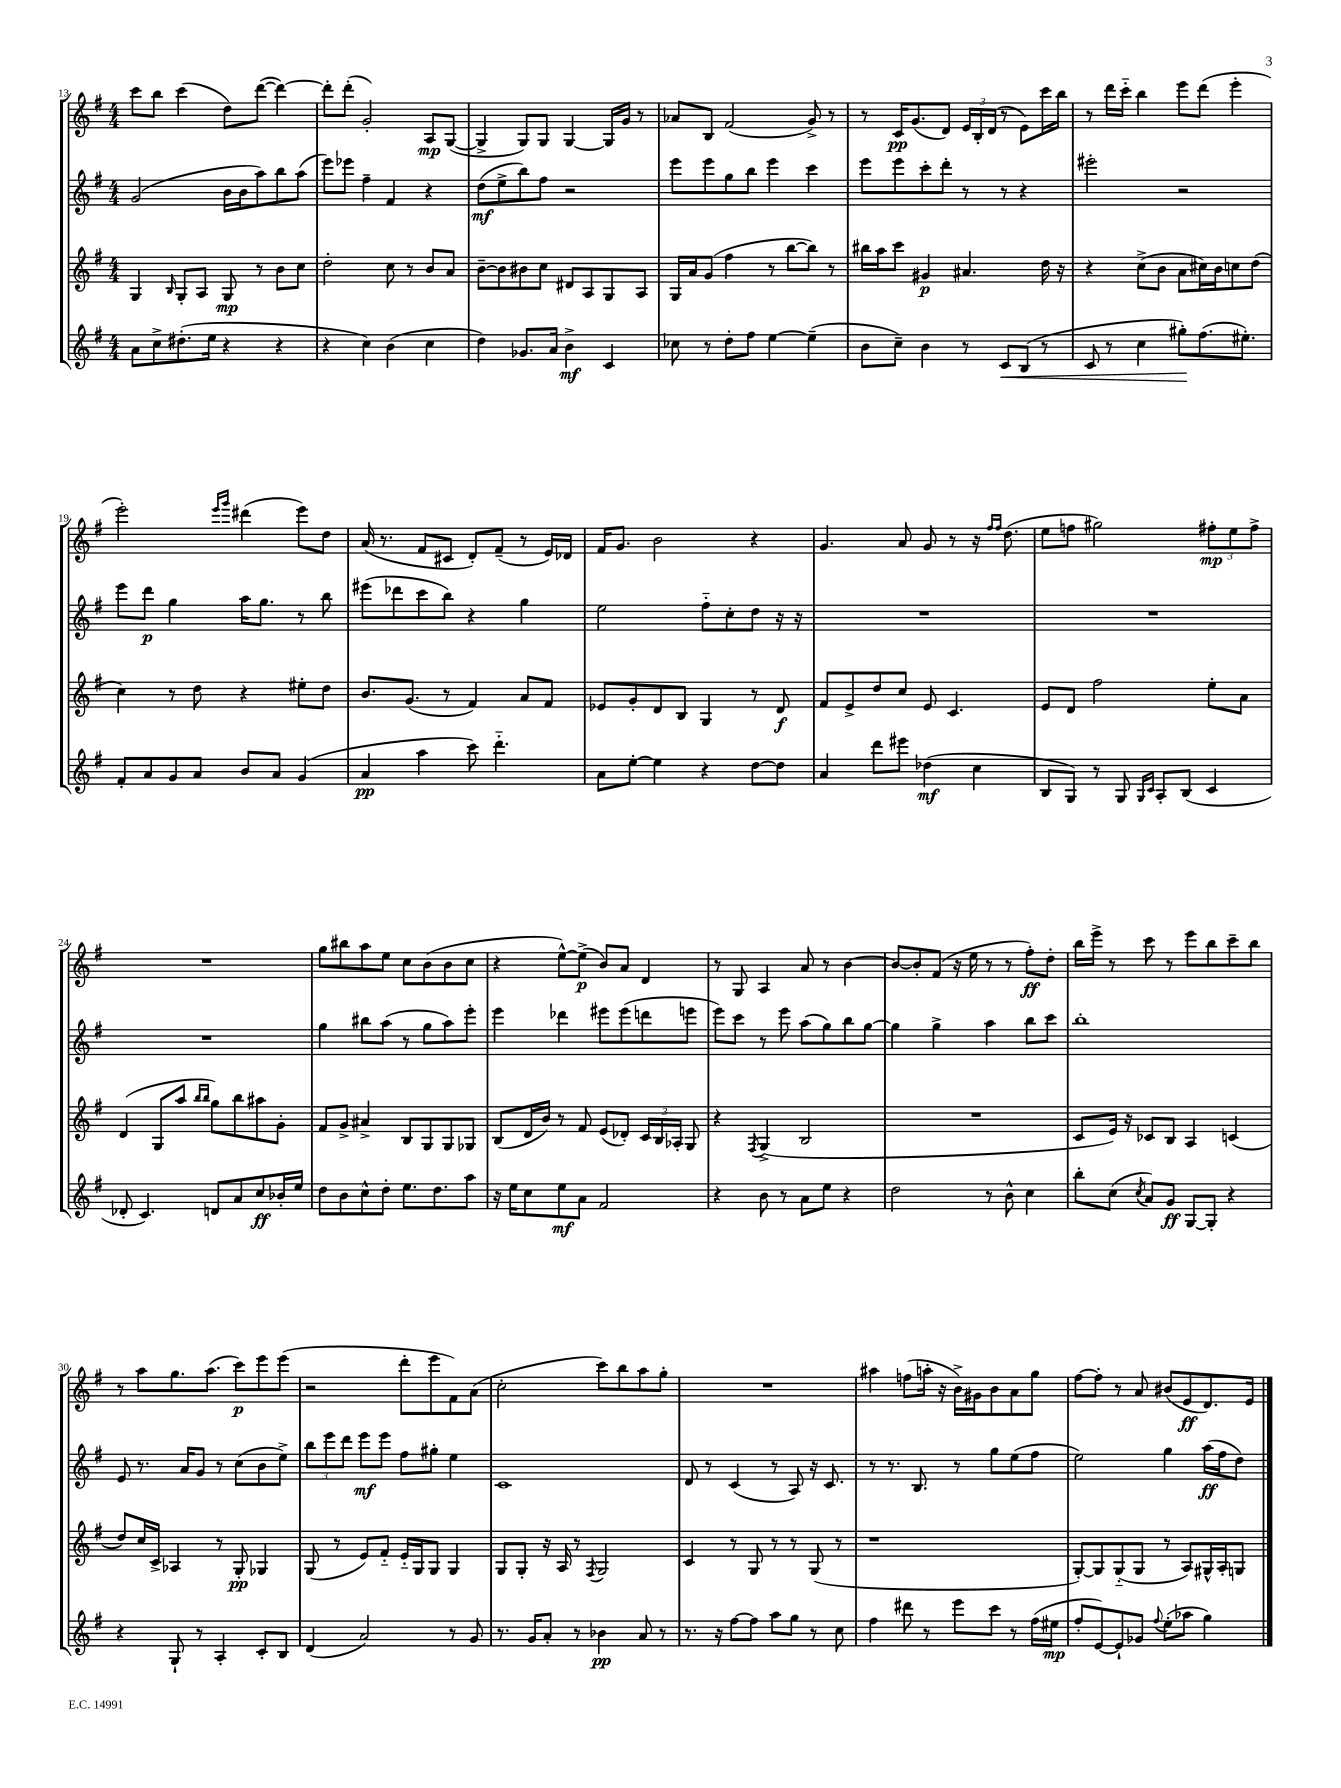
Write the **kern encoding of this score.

**kern	**kern	**kern	**kern
*staff4	*staff3	*staff2	*staff1
*clefG2	*clefG2	*clefG2	*clefG2
*k[f#]	*k[f#]	*k[f#]	*k[f#]
*M4/4	*M4/4	*M4/4	*M4/4
8a\L	4G/	(2g/	8ccc\L
8cc^\	.	.	8bb\J
.	16qqB/	.	.
(8.dd#'\	8G'/L	.	(4ccc\
.	8A/J	.	.
16ee\Jk	.	.	.
4r	8G/	16b\LL	8dd\L)
.	.	16b\J	.
.	8r	8aa\)	([8ddd\J
4r	8b\L	8bb\	4ddd\_)
.	8cc\J	(8aa\J	.
=	=	=	=
4r	2dd'\	8eee\L)	8ddd'\]L
.	.	8eee-\J	(8ddd'\J
4cc\)	.	4ff#~\	2g'/)
(4b\	8cc\	4f#/	.
.	8r	.	.
4cc\	8b/L	4r	8A/L
.	8a/J	.	([8G/J
=	=	=	=
4dd\)	[8b~\L	(8dd\L	4G^/]
.	8b\]	8ee^\	.
8.g-/L	8b#\	8bb\)	8G/L)
.	8cc\J	8ff#\J	8G/J
16a/Jk	.	.	.
4b^\	8d#/L	2r	[4G/
.	8A/	.	.
4c/	8G/	.	16G/]LL
.	.	.	16g/JJ
.	8A/J	.	8r
=	=	=	=
8cc-\	16G/LL	8eee\L	8a-/L
.	16a/J	.	.
8r	(8g/J	8eee\	8B/J
8dd'\L	4ff#\	8gg\	(2f#/
8ff#\J	.	8bb\J	.
[4ee\	8r	4eee\	.
.	[8bb\L	.	.
(4ee~\]	8bb\]J)	4ccc\	8g^/)
.	8r	.	8r
=	=	=	=
8b\L	16bb#\LL	8eee\L	8r
.	16aa\J	.	.
8cc~\J)	8ccc\J	8eee\	16c/LK
.	.	.	(8.g/
4b\	4g#/	8ccc'\	.
.	.	8ddd'\J	8d/J)
8r	4.a#/	8r	24e/LL
.	.	.	24B'/
.	.	.	(24d/JJ
8c/L	.	8r	8r
(8B/J	.	4r	8e\L)
8r	16dd\	.	16ccc\L
.	16r	.	16bb\JJ
=	=	=	=
8c/	4r	2eee#'\	8r
8r	.	.	16ddd\LL
.	.	.	16ccc'~\JJ
4cc\	(8cc^\L	.	4bb\
.	8b\J	.	.
8gg#'\L)	8a\L	2r	8eee\L
(8.ff#\	16cc#\L)	.	(8ddd\J
.	16b\J	.	.
.	8cc\	.	4eee'\
8.ee#'\J)	.	.	.
.	(8dd\J	.	.
=	=	=	=
8f#'/L	4cc\)	8eee\L	2eee'\)
8a/	.	8ddd\J	.
8g/	8r	4gg\	.
8a/J	8dd\	.	.
.	.	.	16qqeee/LL
.	.	.	16qqggg/JJ
8b/L	4r	16aa\LK	(4ddd#\
.	.	8.gg\J	.
8a/J	.	.	.
(4g/	8ee#'\L	8r	8eee\L)
.	8dd\J	8bb\	8dd\J
=	=	=	=
4a/	8.b/L	(8eee#\L	(16a/
.	.	.	8.r
.	.	8ddd-\	.
.	(8.g/J	.	.
4aa\	.	8ccc\	8f#/L
.	8r	8bb\J)	8c#/J
8ccc\)	4f#/)	4r	8d'/L)
4.ddd'~\	.	.	(8f#~/J
.	8a/L	4gg\	8r
.	8f#/J	.	16e/LL)
.	.	.	16d-/JJ
=	=	=	=
8a\L	8e-/L	2ee\	16f#/LK
.	.	.	8.g/J
[8ee'\J	8g'/	.	.
4ee\]	8d/	.	2b\
.	8B/J	.	.
4r	4G/	8ff#'~\L	.
.	.	8cc'\	.
[8dd\L	8r	8dd\J	4r
8dd\]J	8d/	16r	.
.	.	16r	.
=	=	=	=
4a/	8f#/L	1r	4.g/
.	8e^/	.	.
8ddd\L	8dd/	.	.
8eee#\J	8cc/J	.	8a/
(4dd-\	8e/	.	8g/
.	4.c/	.	8r
4cc\	.	.	16r
.	.	.	16qqff#/LL
.	.	.	16qqff#/JJ
.	.	.	(8.dd\
=	=	=	=
8B/L	8e/L	1r	8ee\L
8G/J)	8d/J	.	8ff\J
8r	2ff#\	.	2gg#\)
8G/	.	.	.
16qqG/LL	.	.	.
16qqc/JJ	.	.	.
8A'/L	.	.	.
(8B/J	.	.	.
4c/	8ee'\L	.	12ff#'\L
.	.	.	12ee\
.	8a\J	.	.
.	.	.	12ff#^\J
=	=	=	=
8d-'/	(4d/	1r	1r
4.c/)	.	.	.
.	8G/L	.	.
.	8aa/J	.	.
.	16qqbb/LL	.	.
.	16qqbb/JJ	.	.
8d/L	8gg\L)	.	.
8a/	8bb\	.	.
8cc/	8aa#\	.	.
16b-'/L	8g'\J	.	.
16ee/JJ	.	.	.
=	=	=	=
8dd\L	8f#/L	4gg\	8gg\L
8b\	8g^/J	.	8bb#\
8cc^^\	4a#^/	8bb#\L	8aa\
8dd'\J	.	(8aa\J	8ee\J
8.ee\L	8B/L	8r	8cc\L
.	8G/	8gg\L	(8b\
8.dd\	.	.	.
.	8G/	8aa\)	8b\
8aa\J	8G-/J	8eee'\J	8cc\J
=	=	=	=
16r	(8B/L	4eee\	4r
16ee\LK	.	.	.
8cc\	16d/L	.	.
.	16b/JJ)	.	.
8ee\	8r	4ddd-\	[8ee^^\L)
8a\J	8f#/	.	(8ee^\]J
2f#/	(8e/L	8eee#\L	8b/L)
.	8d-'/J)	(8eee#\	8a/J
.	24c/LL	8ddd\	4d/
.	24B/	.	.
.	24A-'/JJ	.	.
.	8G/	8eee\J	.
=	=	=	=
4r	4r	8eee\L)	8r
.	.	8ccc\J	8G/
.	8qF#/	.	.
8b\	(4G^/	8r	4A/
8r	.	8eee\	.
8a\L	2B/	(8aa\L	8a/
8ee\J	.	8gg\)	8r
4r	.	8bb\	[4b\
.	.	[8gg\J	.
=	=	=	=
2dd\	1r	4gg\]	8b/_L
.	.	.	8b'/]
.	.	4gg^\	(8f#/J
.	.	.	16r
.	.	.	16ee\
8r	.	4aa\	8r
8b^^\	.	.	8r
4cc\	.	8bb\L	8ff#'\L)
.	.	8ccc\J	8dd'\J
=	=	=	=
8bb'\L	8c/L	1bb'	16bb\LL
.	.	.	16eee^\JJ
(8cc\J	16e/Jk)	.	8r
.	16r	.	.
8qcc/	.	.	.
8a/L)	8c-/L	.	8ccc\
8g/J	8B/J	.	8r
[8G/L	4A/	.	8eee\L
8G'/]J	.	.	8bb\
4r	(4c/	.	8ccc~\
.	.	.	8bb\J
=	=	=	=
4r	8dd/L)	8e/	8r
.	16cc/L	8.r	8aa\L
.	16c^/JJ	.	.
8G`/	4A-/	.	8.gg\
.	.	16a/LK	.
8r	.	8g/J	.
.	.	.	(8.aa\J
4A'/	8r	8r	.
.	8G'/	(8cc\L	8ccc\L)
8c'/L	4G-/	8b\	8eee\
8B/J	.	8ee^\J)	(8eee\J
=	=	=	=
(4d/	(8G/	12bb\L	2r
.	.	12eee\	.
.	8r	.	.
.	.	12ddd\J	.
2a/)	8e/L)	8eee\L	.
.	8f#'~/J	8eee\J	.
.	16e'~/LL	8ff#\L	8ddd'\L
.	16G/J	.	.
.	8G/J	8gg#'\J	8eee\
8r	4G/	4ee\	8f#\)
8g/	.	.	(8a\J
=	=	=	=
8.r	8G/L	1c	2cc'\
.	8G'/J	.	.
16g/LK	.	.	.
8a'/J	16r	.	.
.	16A/	.	.
8r	8r	.	.
.	8qF#/	.	.
4b-\	2G/	.	8ccc\L)
.	.	.	8bb\
8a/	.	.	8aa\
8r	.	.	8gg'\J
=	=	=	=
8.r	4c/	8d/	1r
.	.	8r	.
16r	.	.	.
[8ff#\L	8r	(4c/	.
8ff#\]J	8G/	.	.
8aa\L	8r	8r	.
8gg\J	8r	8A/)	.
8r	(8G/	16r	.
.	.	8.c/	.
8cc\	8r	.	.
=	=	=	=
4ff#\	1r	8r	4aa#\
.	.	8.r	.
8ddd#\	.	.	(8ff\L
.	.	8.B/	.
8r	.	.	16aa'\Jk
.	.	.	16r
8eee\L	.	8r	16b^\LL)
.	.	.	16g#\J
8ccc\J	.	8gg\L	8b\
8r	.	(8ee\	8a\
(16ff#\LL	.	8ff#\J	8gg\J
16ee#\JJ	.	.	.
=	=	=	=
8ff#'/L	[8G'/L)	2ee\)	[8ff#\L
[8e/)	8G/]	.	8ff#'\]J
8e`/]	(8G'~/	.	8r
8g-/J	8G/J	.	8a/
8qqff#/	.	.	.
(8ee'\L	8r	4gg\	(8b#/L
8aa-\J	8A/L)	.	8e/
4gg\)	16G#^^/L	(16aa\LL	8.d/)
.	16A'/J	16ff#\J	.
.	8G/J	8dd\J)	.
.	.	.	16e/Jk
==	==	==	==
*-	*-	*-	*-
